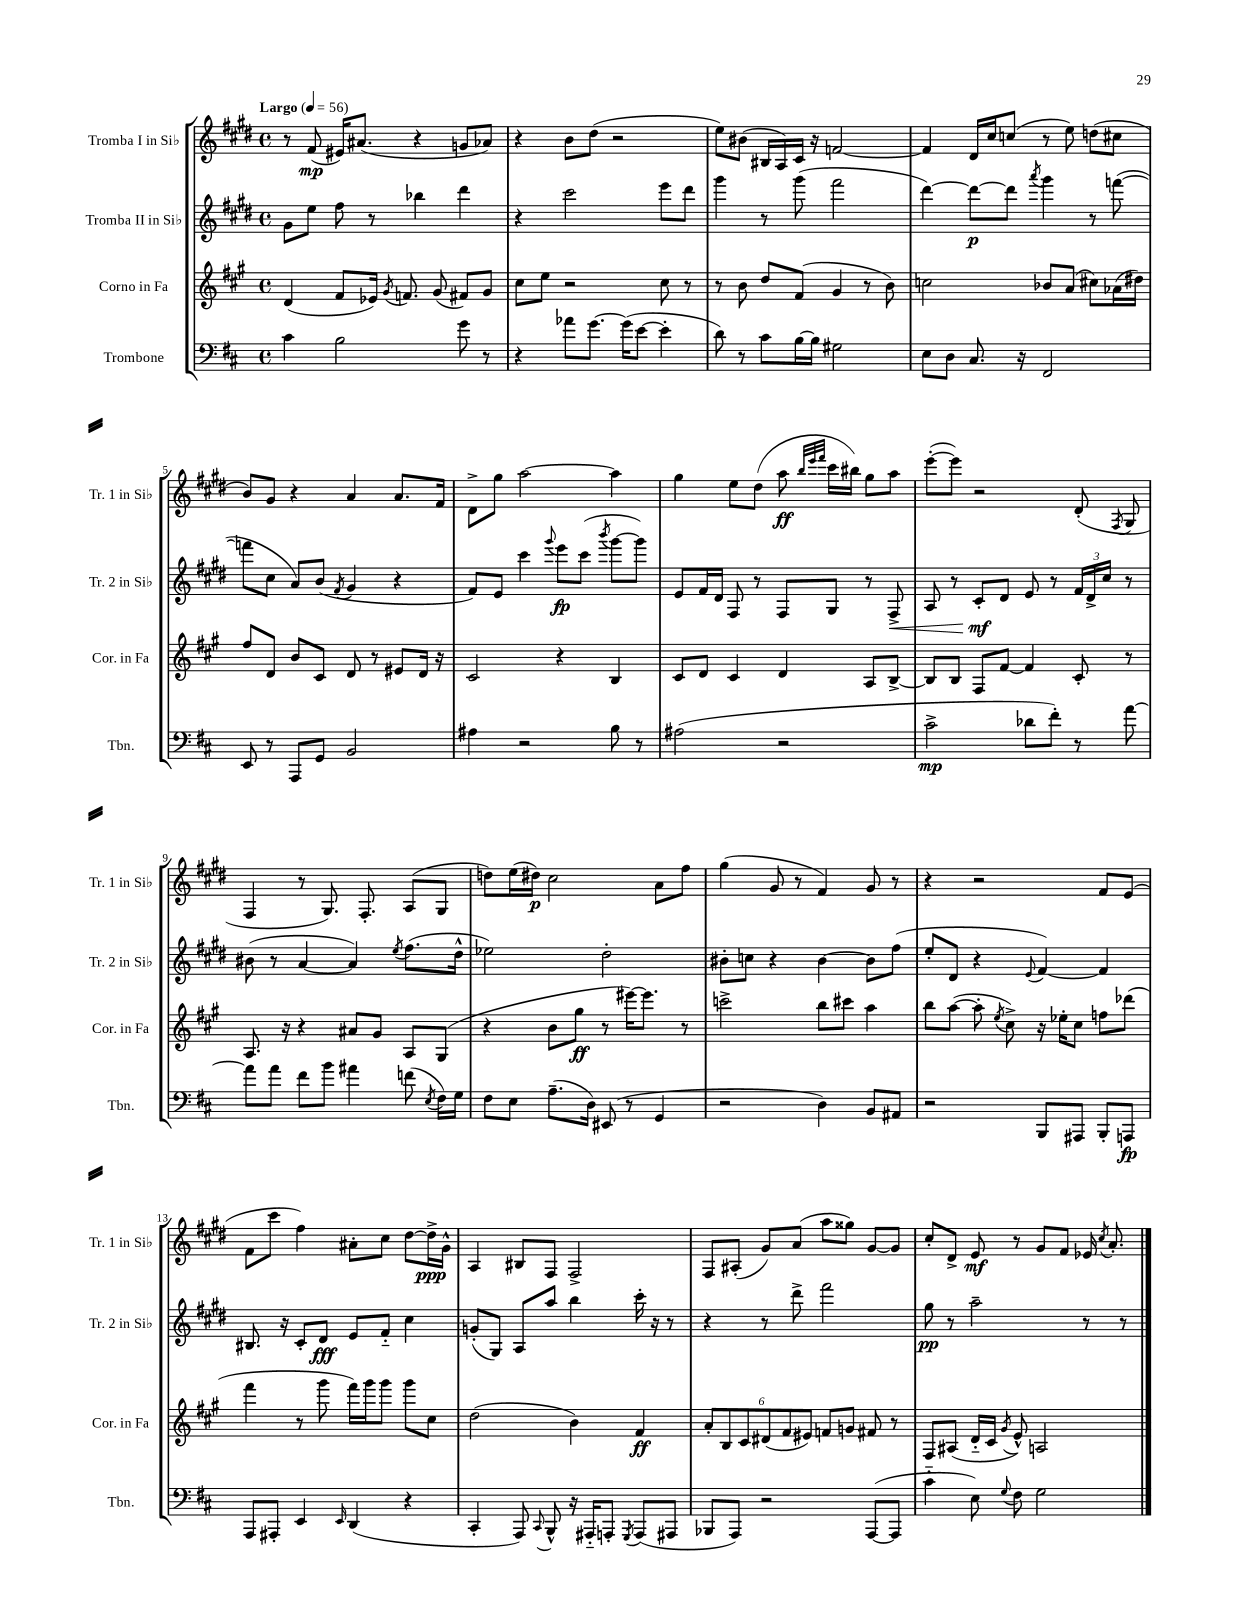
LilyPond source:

<<
\new StaffGroup <<
\new Staff = "s0" \with { instrumentName = "Tromba I in Sib" shortInstrumentName = "Tr. 1 in Sib" } {
    \clef treble \key e \major \defaultTimeSignature \time 4/4 \tempo "Largo" 4 = 56
    \autoBeamOff r8 fis'8\mp( eis'16[) ais'8.]( r4 g'8[ aes'8]) |
    r4 b'8[ dis''8]( r2 |
    e''8[) bis'8]( bis16[ a16) cis'16] r16 f'2~ |
    f'4 dis'16[ cis''16 c''8]( r8 e''8) d''8[( cis''8] |
    b'8[) gis'8] r4 a'4 a'8.[ fis'16] |
    dis'8[-> gis''8] a''2~ a''4 |
    gis''4 e''8[ dis''8]( a''8\ff \grace { b''32[ e'''32 fis'''32] } cis'''16[ bis''16]) gis''8[ a''8] |
    e'''8[~-.( e'''8]) r2 dis'8-.( \acciaccatura { fis8 } gis8 |
    fis4 r8 gis8.) fis8.-. a8[( gis8] |
    d''8[) e''16( dis''16]\p) cis''2 a'8[ fis''8] |
    gis''4( gis'8 r8 fis'4) gis'8 r8 |
    r4 r2 fis'8[ e'8]( |
    fis'8[ cis'''8] fis''4) ais'8[-. cis''8] dis''8[~ dis''16->\ppp gis'16]-^ |
    a4 bis8[ fis8] fis2-> |
    fis8[ ais8]-.( gis'8[) a'8]( a''8[ gisis''8]) gis'8[~ gis'8] |
    cis''8[-. dis'8]-> e'8\mf r8 gis'8[ fis'8] ees'16 \acciaccatura { cis''8 } a'8.-. \bar "|." |
}
\new Staff = "s1" \with { instrumentName = "Tromba II in Sib" shortInstrumentName = "Tr. 2 in Sib" } {
    \clef treble \key e \major \defaultTimeSignature \time 4/4
    \autoBeamOff gis'8[ e''8] fis''8 r8 bes''4 dis'''4 |
    r4 cis'''2 e'''8[ dis'''8] |
    gis'''4 r8 gis'''8( fis'''2 |
    dis'''4~) dis'''8[~\p dis'''8] \acciaccatura { a'''8 } gis'''4 r8 f'''8~( |
    f'''8[ cis''8] a'8[) b'8]( \acciaccatura { fis'8 } gis'4 r4 |
    fis'8[) e'8] cis'''4 \appoggiatura { gis'''8 } e'''8[\fp cis'''8]( \acciaccatura { b'''8 } gis'''8[~ gis'''8]) |
    e'8[ fis'16 dis'16] fis8 r8 fis8[ gis8] r8 fis8->\< |
    a8 r8 cis'8[-.\mf\! dis'8] e'8 r8 \tuplet 3/2 { fis'16[ dis'16-> cis''16] } r8 |
    bis'8( r8 a'4~ a'4) \acciaccatura { e''8 } fis''8.[( dis''16]-^ |
    ees''2) dis''2-. |
    bis'8[-. c''8] r4 bis'4~ bis'8[ fis''8]( |
    e''8[-. dis'8] r4 \appoggiatura { e'8 } fis'4~) fis'4 |
    bis8. r16 cis'8[-. dis'8]\fff e'8[ fis'8]-_ cis''4 |
    g'8[-.( gis8]) a8[ a''8] b''4 cis'''16-. r16 r8 |
    r4 r8 dis'''8-> fis'''2 |
    gis''8\pp r8 a''2-- r8 r8 \bar "|." |
}
\new Staff = "s2" \with { instrumentName = "Corno in Fa" shortInstrumentName = "Cor. in Fa" } {
    \clef treble \key a \major \defaultTimeSignature \time 4/4
    \autoBeamOff d'4( fis'8[ ees'16]) \acciaccatura { gis'8 } f'8. gis'8( fis'8[) gis'8] |
    cis''8[ e''8] r2 cis''8 r8 |
    r8 b'8 d''8[ fis'8]( gis'4 r8 b'8) |
    c''2 bes'8[ a'8]( cis''8[) aes'16( dis''16]) |
    fis''8[ d'8] b'8[ cis'8] d'8 r8 eis'8[ d'16] r16 |
    cis'2 r4 b4 |
    cis'8[ d'8] cis'4 d'4 a8[ b8]~-> |
    b8[ b8] fis8[ fis'8]~ fis'4 cis'8-. r8 |
    a8. r16 r4 ais'8[ gis'8] a8[ gis8]( |
    r4 b'8[ gis''8]\ff r8 eis'''16[~) eis'''8.] r8 |
    c'''2-> b''8[ cis'''8] a''4 |
    b''8[ a''8]~( a''8-. \acciaccatura { e''8 } cis''8->) r16 ees''16[-. cis''8] f''8[ des'''8]( |
    fis'''4 r8 gis'''8 fis'''16[) gis'''16 gis'''8] gis'''8[ cis''8] |
    d''2( b'4) fis'4\ff |
    \tuplet 6/4 { a'8[-. b8 cis'8 dis'8( fis'8 eis'8]) } f'8[ g'8] fis'8 r8 |
    fis8[ ais8]( d'16[-_ cis'16] \acciaccatura { gis'8 } e'8-^) a2 \bar "|." |
}
\new Staff = "s3" \with { instrumentName = "Trombone" shortInstrumentName = "Tbn." } {
    \clef bass \key d \major \defaultTimeSignature \time 4/4
    \autoBeamOff cis'4 b2 g'8 r8 |
    r4 aes'8[ g'8.]~ g'16[( e'8]~ e'4-. |
    d'8) r8 cis'8[ b16~ b16] gis2 |
    e8[ d8] cis8. r16 fis,2 |
    e,8 r8 a,,8[ g,8] b,2 |
    ais4 r2 b8 r8 |
    ais2( r2 |
    cis'2->\mp des'8[ fis'8]-.) r8 a'8~ |
    a'8[ a'8] fis'8[ b'8] ais'4 f'8( \acciaccatura { e8 } fis16[) g16] |
    fis8[ e8] a8.[--( d16]) eis,8( r8 g,4 |
    r2 d4) b,8[ ais,8] |
    r2 b,,8[ ais,,8] b,,8[-. a,,8]\fp |
    a,,8[ ais,,8]-. e,4 \grace { e,16 } d,4( r4 |
    cis,4-. a,,8) \appoggiatura { cis,8 } b,,8-^ r16 ais,,16[-_ a,,8]-. \acciaccatura { g,,8 } a,,8[( ais,,8] |
    bes,,8[ a,,8]) r2 a,,8[~( a,,8] |
    cis'4-_ e8) \appoggiatura { g8 } fis8 g2 \bar "|." |
}
>>
>>
